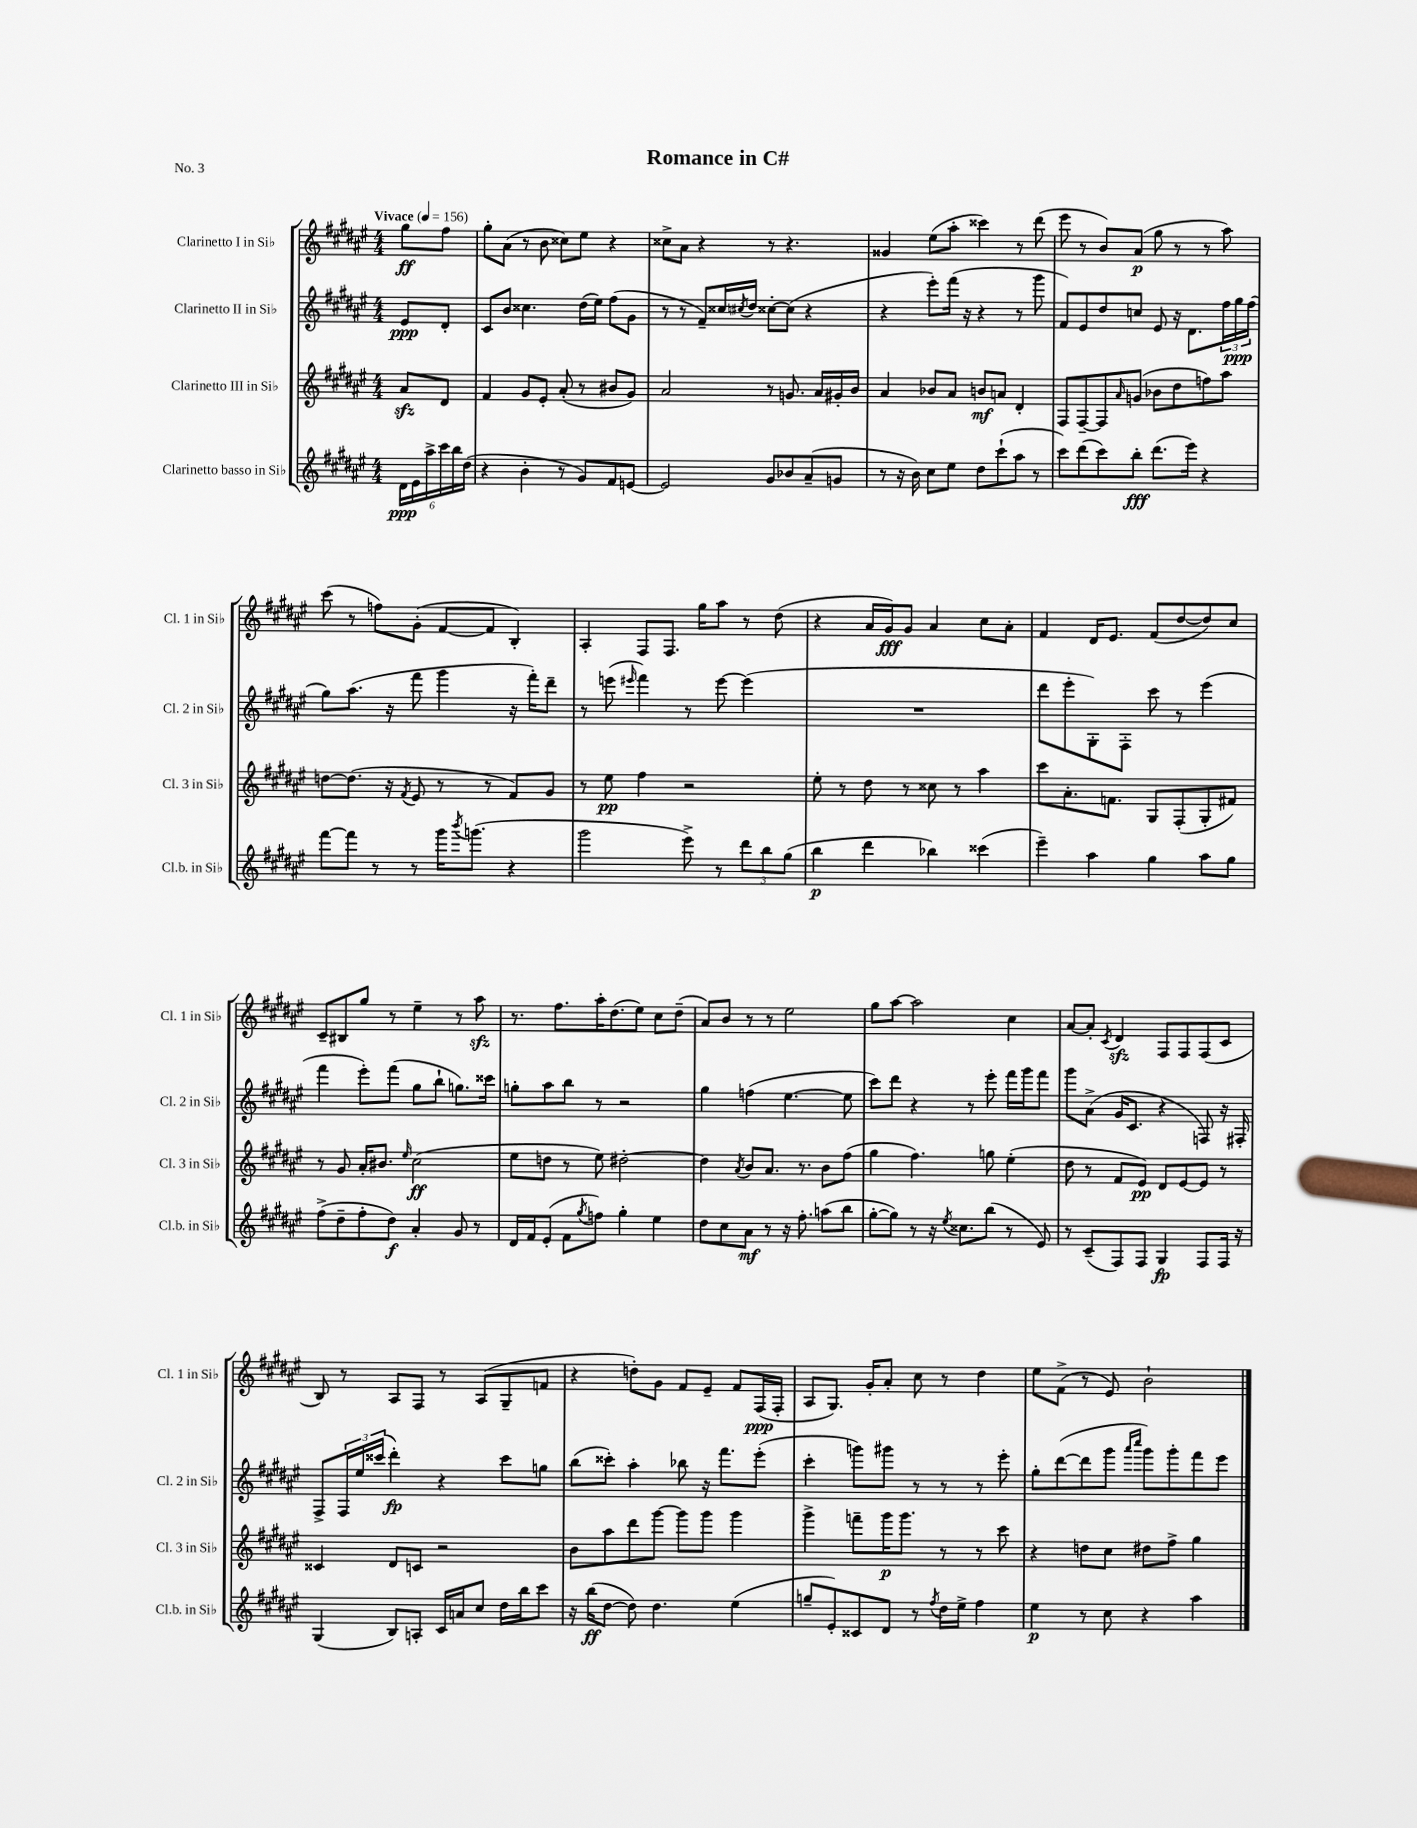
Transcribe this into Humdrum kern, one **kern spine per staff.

**kern	**kern	**kern	**kern
*staff4	*staff3	*staff2	*staff1
*clefG2	*clefG2	*clefG2	*clefG2
*k[f#c#g#d#a#e#]	*k[f#c#g#d#a#e#]	*k[f#c#g#d#a#e#]	*k[f#c#g#d#a#e#]
*M4/4	*M4/4	*M4/4	*M4/4
*MM156	*MM156	*MM156	*MM156
24d#	8a#	8e#	8gg#
24e#	.	.	.
24aa#^	.	.	.
24ccc#	8d#	8d#'	8ff#
24bb	.	.	.
(24dd#	.	.	.
=	=	=	=
4r	4f#	8c#	8gg#'
.	.	8b	(8a#
4b'	8g#	4.cc##	8r
.	8e#'	.	8b
8r	(8a#'	.	8cc##)
8g#)	8r	(16dd#	8ee#
.	.	16ee#)	.
8f#	8b#	(8ff#	4r
[8e	8g#)	8g#	.
=	=	=	=
2e]	2a#	8r	8cc##^
.	.	8r	8a#
.	.	8f#~)	4r
.	.	16cc##	.
.	.	8qcc#	.
.	.	16dd#	.
8g#	8r	[8cc##'	8r
8b-	8.g	(8cc##]	4.r
(8a#~	.	4r	.
.	16a#	.	.
8g	16g#'	.	.
.	16b	.	.
=	=	=	=
8r	4a#	4r	4g##
16r	.	.	.
16b)	.	.	.
8cc#	8b-	8eee#')	(8ee#
8ee#	8a#	(16fff#	8aa#'
.	.	16r	.
8dd#	8b	4r	4ccc##)
(8ccc#`	8a	.	.
8aa#	4d#'	8r	8r
8r	.	8ggg#	(8ddd#
=	=	=	=
8ccc#)	8F#	8f#)	8eee#
(8ddd#	[8F#~	8e#	8r
8ccc#)	8F#]	8dd#	8b)
.	16qqa#	.	.
8bb'	(8g	8cc	(8a#
(8.ddd#	8b-	8e#	8gg#
.	8dd#	16r	8r
16eee#)	.	8.d#	.
4r	8ff)	.	8r
.	8aa#	24ff#	8aa#)
.	.	24gg#	.
.	.	(24ff#	.
=	=	=	=
[8fff#	[8dd	8gg#)	(8ccc#
8fff#]	(8.dd]	(8.aa#	8r
8r	.	.	8ff)
.	16r	16r	.
.	8qf#	.	.
8r	8e#	8fff#	(8g#'
16ggg#	8r	4ggg#	[8f#
8qbbb	.	.	.
(8.ggg	.	.	.
.	8r	.	8f#]
4r	8f#)	16r	4B')
.	.	16fff#')	.
.	8g#	8ddd#~	.
=	=	=	=
2ggg#	8r	8r	4A#'
.	8ee#	(8eee	.
.	.	16qqeee#	.
.	4ff#	4fff#)	8F#
.	.	.	8.F#
8eee#^)	2r	8r	.
.	.	.	16gg#
8r	.	[8eee#	8aa#
12ddd#	.	(4eee#]	8r
12bb	.	.	.
.	.	.	(8dd#
(12gg#	.	.	.
=	=	=	=
4bb	8ee#'	1r	4r
.	8r	.	.
4ddd#	8dd#	.	16a#
.	.	.	16g#)
.	8r	.	8g#
4bb-)	8cc##	.	4a#
.	8r	.	.
(4ccc##	4aa#	.	8cc#
.	.	.	8a#'
=	=	=	=
4eee#~)	8ccc#	8ddd#	4f#
.	8.a#'	8eee#'	.
4aa#	.	8G#')	16d#
.	8.f	.	8.e#
.	.	8F#'	.
4gg#	8G#	8ccc#	(8f#
.	(8F#'	8r	[8dd#
8aa#	8G#'	(4eee#	8dd#])
8gg#	8f#)	.	8cc#
=	=	=	=
(8ff#^	8r	4fff#	8c#~
8dd#~	8g#	.	8B#
8ff#'	16a#'	8eee#')	8gg#
.	8.b#	.	.
8dd#)	.	(8fff#	8r
.	16qqee#	.	.
4a#'	(2cc#	8gg#	4ee#~
.	.	8bb`	.
8g#	.	8.gg)	8r
8r	.	.	8aa#
.	.	16ccc##	.
=	=	=	=
16d#	8ee#	8gg'	8.r
16f#	.	.	.
(8e#'	8dd	8aa#	.
.	.	.	8.ff#
8f#	8r	8bb	.
8qgg#	.	.	.
8ff)	8ee#)	8r	16aa#'
.	.	.	(8.dd#
4gg#'	[2dd#'	2r	.
.	.	.	8ee#)
4ee#	.	.	8cc#
.	.	.	(8dd#~
=	=	=	=
8dd#	4dd#]	4gg#	8a#)
8cc#	.	.	8b
.	8qa#	.	.
8a#	8b	(4ff	8r
8r	8.a#	.	8r
16r	.	[4.ee#	2ee#
8.ff#'	8.r	.	.
(8aa	8b	.	.
8bb	(8ff#	8ee#]	.
=	=	=	=
[8gg#'	4gg#	8ccc#)	8gg#
8gg#])	.	8ddd#	[8aa#
8r	4.ff#)	4r	2aa#]
16r	.	.	.
8qee#	.	.	.
8.cc##	.	.	.
.	.	8r	.
(8bb	8gg	8eee#'	.
8r	(4ee#'	16fff#	4cc#
.	.	16ggg#	.
8e#)	.	8fff#	.
=	=	=	=
8r	8dd#	8ggg#	[8a#
(8c#~	8r	(8a#^	8a#']
.	.	.	8qc#
8F#)	8f#	16g#	4d#
.	.	8.c#	.
8F#	8e#)	.	.
4G#	8d#	4r	8F#
.	[8e#	.	8F#
8F#	8e#]	8F)	(8F#
16F#	8r	16r	8c#
16r	.	16F#'	.
=	=	=	=
(4G#	4c##	8F#^	8B)
.	.	24F#	8r
.	.	24ee#	.
.	.	(24ccc##	.
8B)	8d#	4ddd#')	8A#
8A'	8c	.	8F#
16c#	2r	4r	8r
16a	.	.	.
8cc#	.	.	(8A#
16dd#	.	8ccc##	8G#~
16bb	.	.	.
8ccc#	.	8gg	8f
=	=	=	=
16r	8b	(8bb	4r
(16bb	.	.	.
[8dd#	8aa#	8ccc##')	.
8dd#])	8ddd#	4aa#'	8dd')
4.dd#	[8ggg#	.	8g#
.	8ggg#]	8bb-	8f#
.	8ggg#	16r	8e#~
.	.	8.fff#	.
(4ee#	4ggg#	.	8f#
.	.	(8eee#'	(16F#
.	.	.	16F#'
=	=	=	=
8gg~	4ggg#^	4ccc#'	8A#
8e#')	.	.	8.G#)
8c##	8fff~	8ggg)	.
.	.	.	16g#'
8d#	16ggg#	8ggg#	8a#'
.	8.ggg#	.	.
8r	.	8r	8cc#
8qff#	.	.	.
16dd#	8r	8r	8r
16ee#^	.	.	.
4ff#	8r	8r	4dd#
.	8ccc#	8eee#'	.
=	=	=	=
4ee#	4r	8gg#'	8ee#
.	.	([8ddd#	(8f#^
8r	8dd	8ddd#]	8r
8cc#	8cc#	8ggg#	8e#)
.	.	16qqaaa#	.
.	.	16qqcccc#	.
4r	8dd#	8ggg#)	2b`
.	8ff#^	8ggg#'	.
4aa#	4gg#	8fff#	.
.	.	8eee#	.
==	==	==	==
*-	*-	*-	*-
